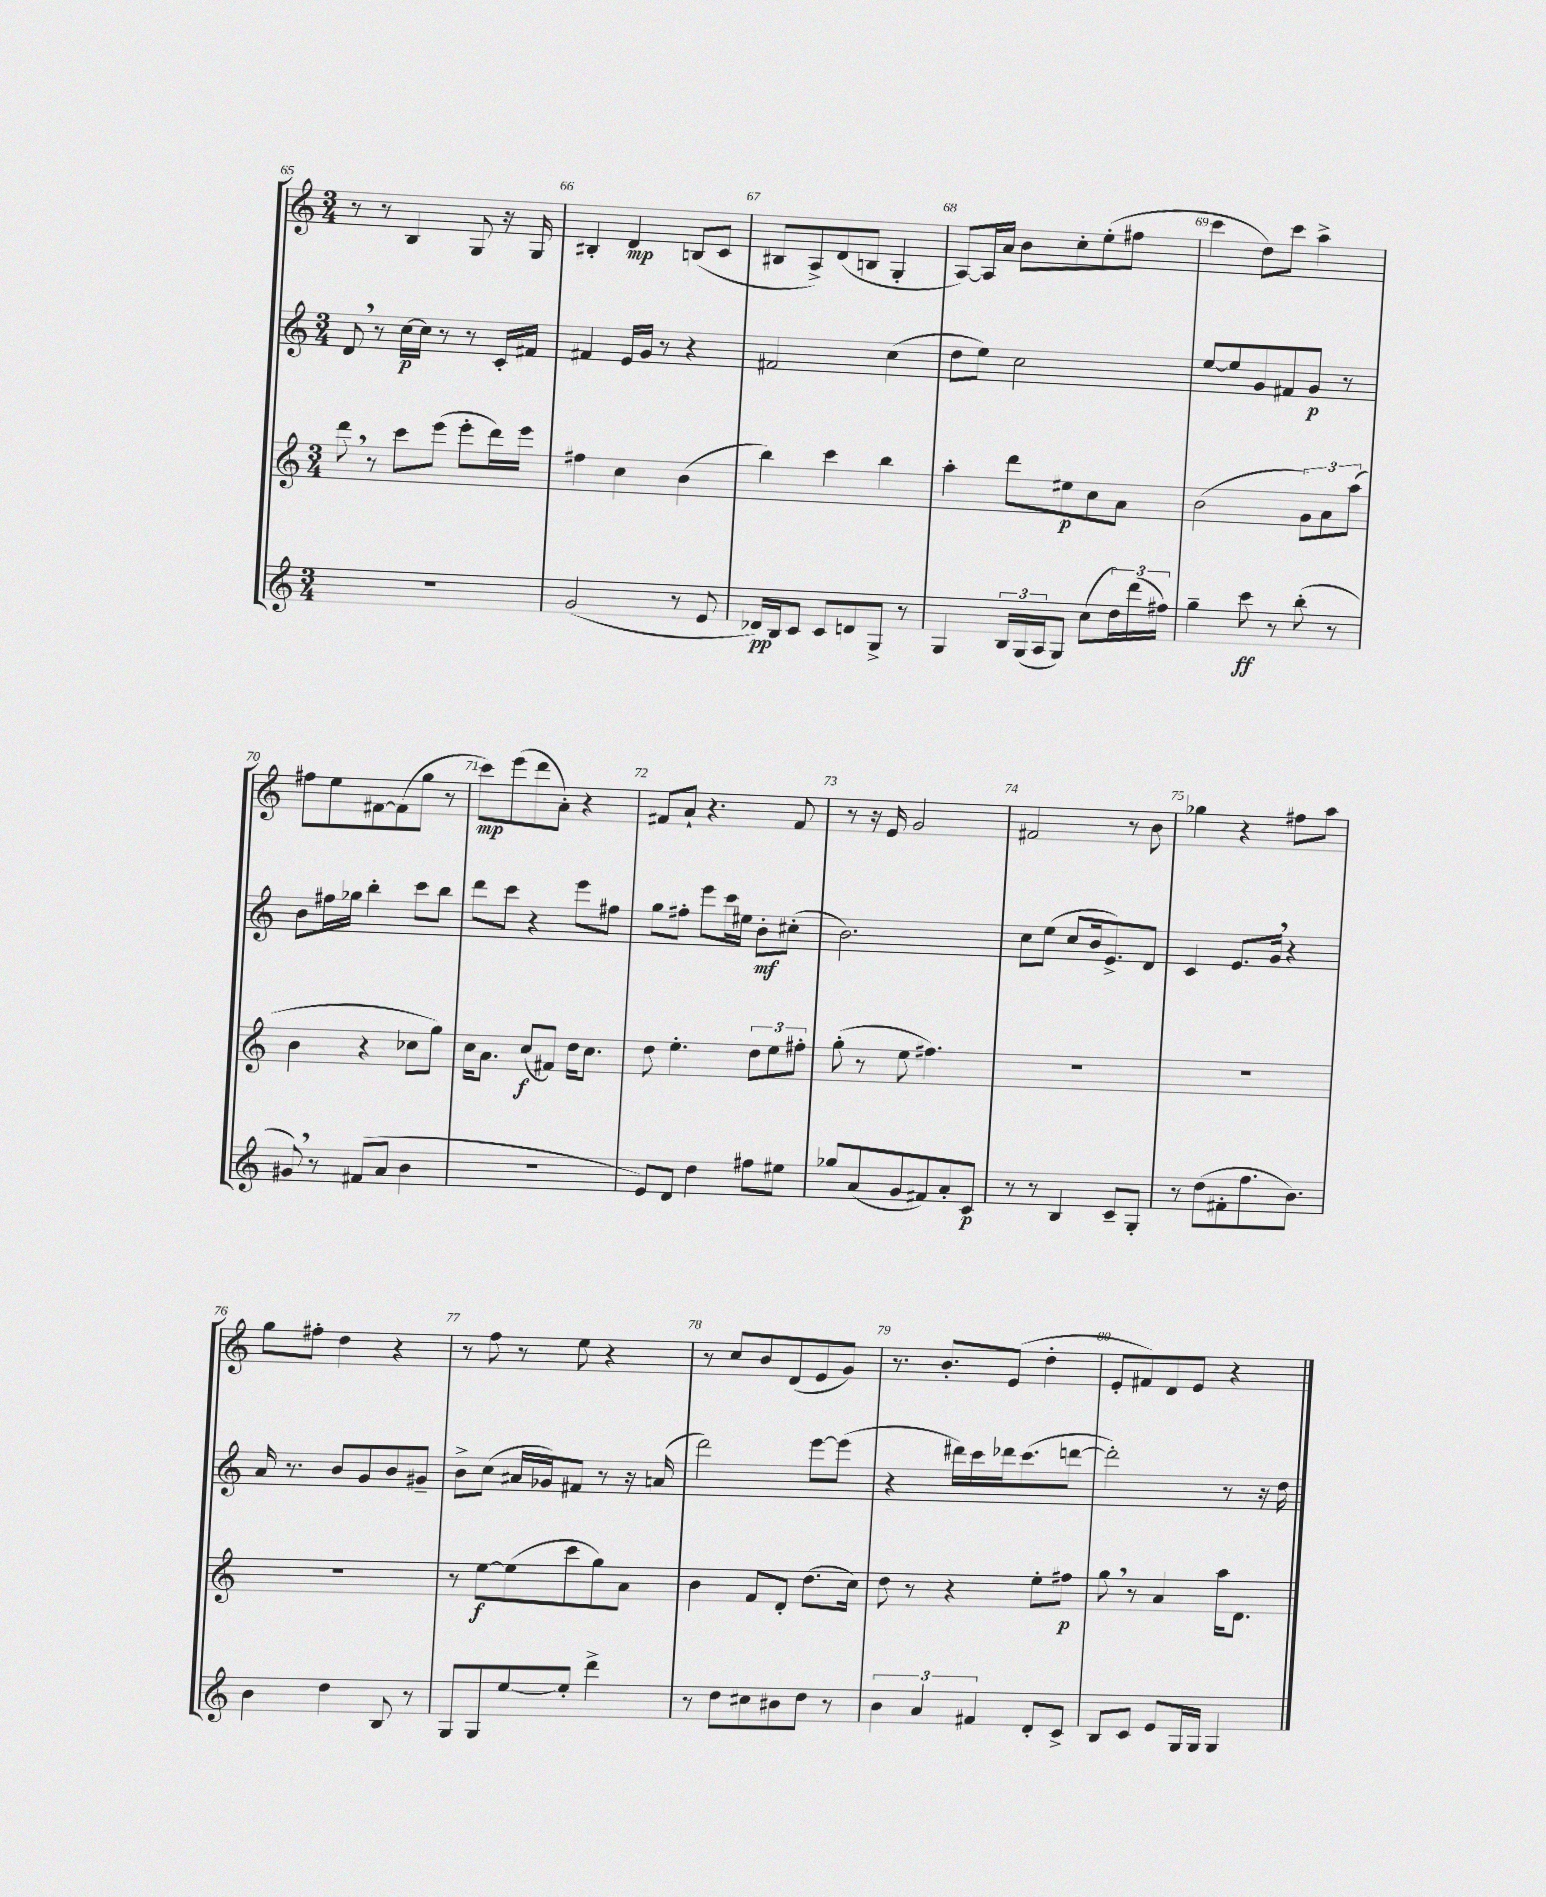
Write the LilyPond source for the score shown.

<<
\new StaffGroup <<
\new Staff = "s0" {
    \clef treble \key c \major \numericTimeSignature \time 3/4
    r8 r8 b4 g8 r16 g16 |
    bis4-. d'4\mp b8( c'8 |
    bis8 a8->) d'8( b8 g4-. |
    a8~) a16 a'16 b'8 c''8-. e''8-.( fis''8 |
    c'''4 d''8) c'''8 a''4-> |
    fis''8 e''8 fis'8~ fis'8( g''8 r8 |
    c'''8\mp) e'''8( d'''8 a'8-.) r4 |
    fis'8 a'8-! r4. fis'8 |
    r8 r16 e'16 g'2 |
    fis'2 r8 b'8 |
    ges''4 r4 fis''8 a''8 |
    g''8 fis''8-. d''4 r4 |
    r8 f''8 r8 e''8 r4 |
    r8 c''8 b'8 d'8( e'8 g'8) |
    r8. b'8.-. e'8( d''4-. |
    e'8-. fis'8) d'8 e'8 r4 \bar "|." |
}
\new Staff = "s1" {
    \clef treble \key c \major \numericTimeSignature \time 3/4
    d'8 \breathe r8 c''16~\p c''16 r8 r8 c'16-. fis'16 |
    fis'4 e'16 g'16 r8 r4 |
    fis'2 c''4( |
    d''8 e''8) c''2 |
    e''8~ e''8 g'8 fis'8 g'8\p r8 |
    b'8 fis''16 ges''16 b''4-. c'''8 b''8 |
    d'''8 c'''8 r4 e'''8 fis''8 |
    g''8 fis''8-. e'''8 c'''16 eis''16 b'8-.\mf cis''8-.( |
    b'2.) |
    c''8 e''8( c''8 b'16 e'8.->) d'8 |
    c'4 e'8. g'16 \breathe r4 |
    a'16 r8. b'8 g'8 b'8 gis'8-- |
    b'8-> c''8( ais'16 ges'16) fis'8 r8 r16 a'16( |
    d'''2) e'''8~ e'''8( |
    r4 dis'''16) c'''16 des'''16 c'''8.( d'''8~ |
    d'''2-.) r8 r16 d''16 \bar "|." |
}
\new Staff = "s2" {
    \clef treble \key c \major \numericTimeSignature \time 3/4
    d'''8 \breathe r8 c'''8 e'''8( e'''8-. d'''16) e'''16 |
    fis''4 c''4 b'4( |
    b''4) c'''4 b''4 |
    a''4-. d'''8 eis''8\p c''8 a'8 |
    b'2( \tuplet 3/2 { g'8) a'8 a''8( } |
    b'4 r4 ces''8 g''8) |
    c''16 a'8. c''8\f( fis'8) d''16 c''8. |
    d''8 e''4.-. \tuplet 3/2 { d''8 e''8 fis''8-. } |
    g''8-.( r8 e''8 fis''4.) |
    R2. |
    R2. |
    R2. |
    r8 e''8~\f e''8( c'''8 g''8) a'8 |
    b'4 f'8 d'8-. d''8.( c''16) |
    d''8 r8 r4 e''8-. fis''8\p |
    g''8 \breathe r8 a'4 a''16 d'8. \bar "|." |
}
\new Staff = "s3" {
    \clef treble \key c \major \numericTimeSignature \time 3/4
    R2. |
    g'2( r8 e'8 |
    des'16\pp) b16 c'8 c'8 d'8 g8-> r8 |
    g4 \tuplet 3/2 { b16 g16( a16 } g8) c''8( \tuplet 3/2 { d''16) d'''16( fis''16) } |
    g''4-- c'''8\ff r8 b''8-.( r8 |
    gis'8) \breathe r8 fis'8( a'8 b'4 |
    R2. |
    e'8) d'8 d''4 fis''8 eis''8 |
    ges''8 a'8( g'8 fis'8) a'8-. c'8\p |
    r8 r8 b4 c'8-- g8-. |
    r8 d''8( fis'8-. f''8. b'8.) |
    b'4 d''4 b8 r8 |
    g8 g8 e''8~ e''8-. d'''4-> |
    r8 d''8 cis''8 bis'8 d''8 r8 |
    \tuplet 3/2 { b'4 a'4 fis'4 } d'8-. c'8-> |
    b8 c'8 e'8 g16 g16 g4 \bar "|." |
}
>>
>>
\layout { \context { \Score currentBarNumber = #65 \override BarNumber.break-visibility = ##(#f #t #t) barNumberVisibility = #all-bar-numbers-visible } }
